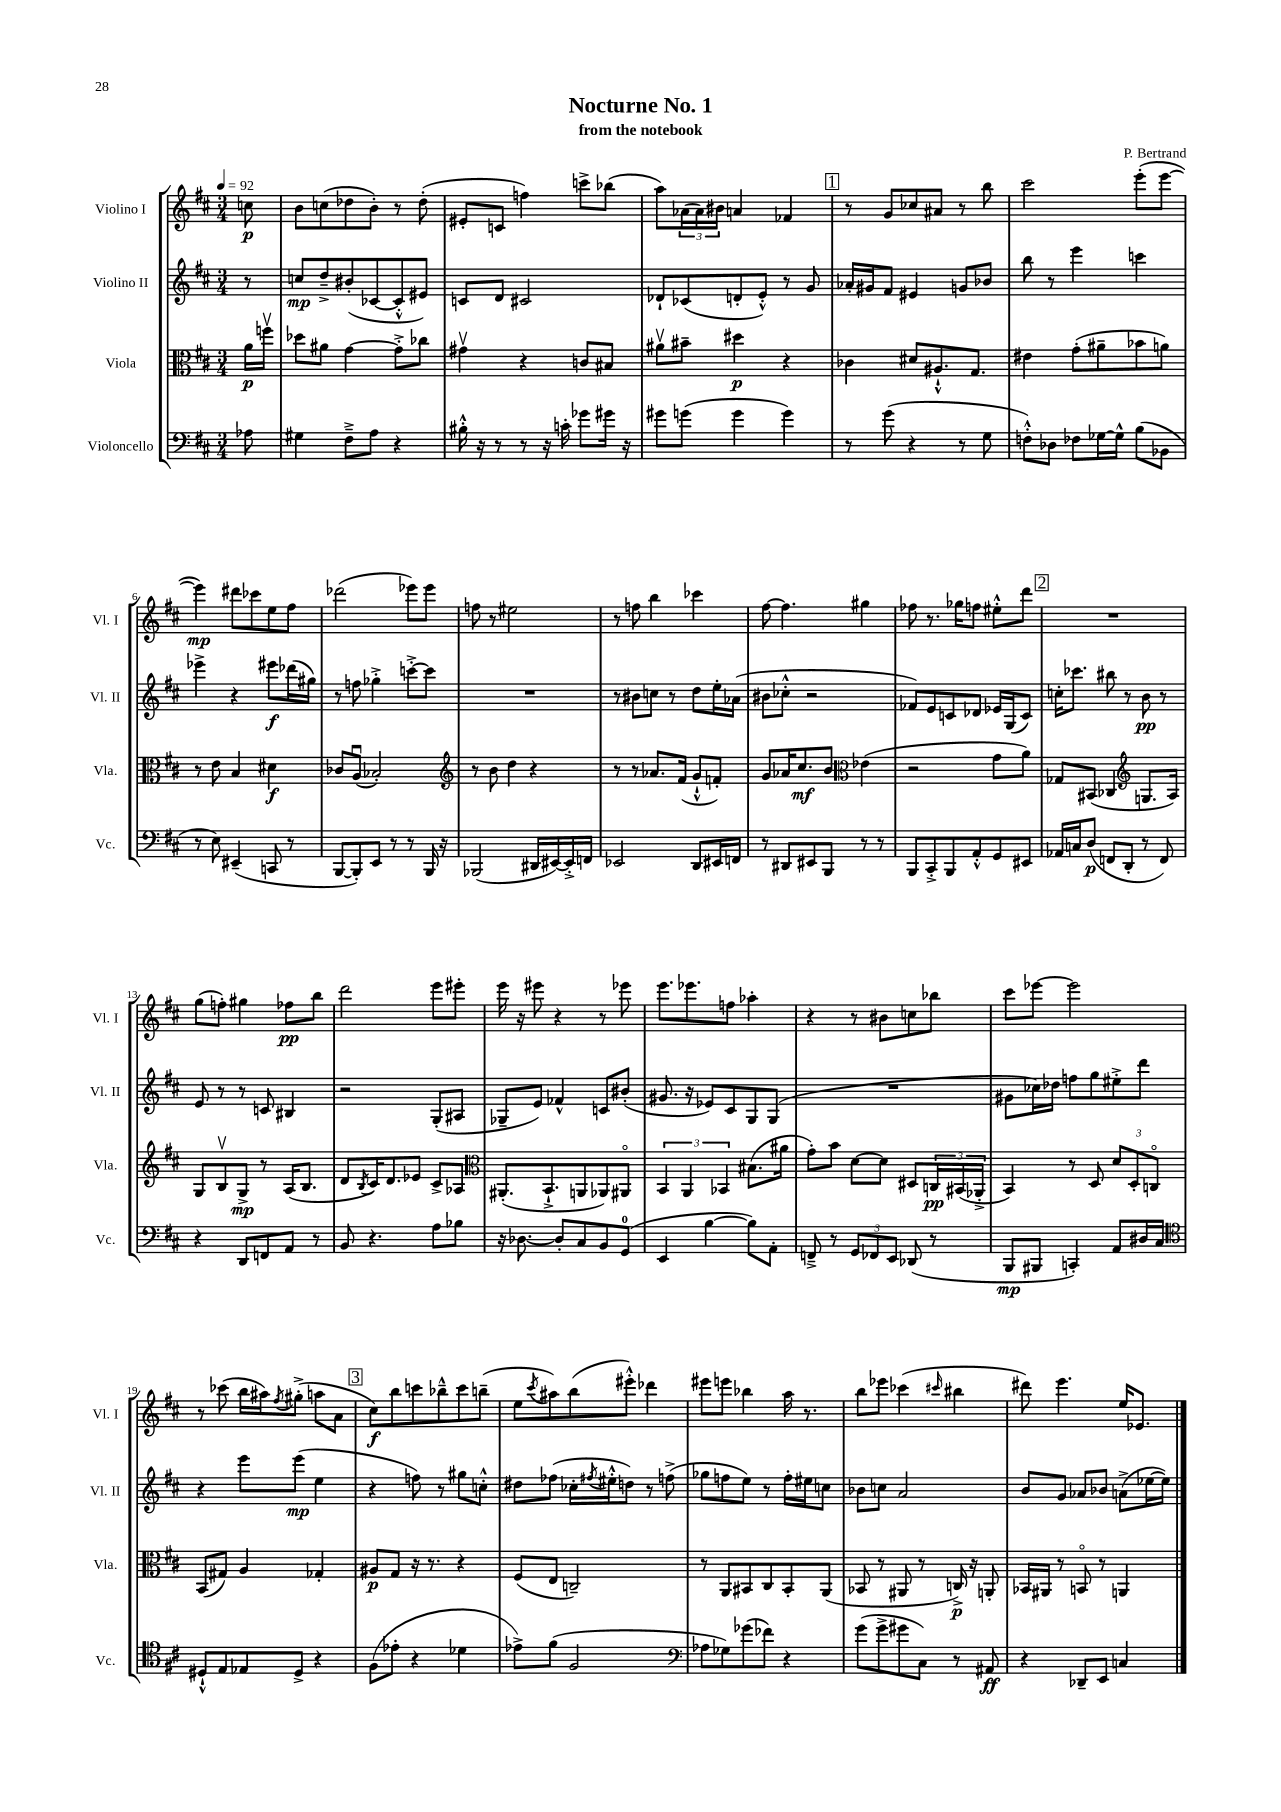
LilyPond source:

\header { title = "Nocturne No. 1" composer = "P. Bertrand" subtitle = "from the notebook" }
<<
\new StaffGroup <<
\new Staff = "s0" \with { instrumentName = "Violino I" shortInstrumentName = "Vl. I" } {
    \clef treble \key d \major \numericTimeSignature \time 3/4 \partial 8 \tempo 4 = 92
    c''8\p |
    b'8 c''8( des''8 b'8-.) r8 des''8-.( |
    eis'8-. c'8 f''4) c'''8-> bes''8( |
    a''8) \tuplet 3/2 { aes'16( aes'16) bis'16 } a'4 fes'4 |
    \mark \markup { \box "1" } r8 g'8 ces''8 ais'8 r8 b''8 |
    cis'''2 e'''8-.( e'''8~ |
    e'''4\mp) dis'''8 ces'''8 e''8 fis''8 |
    des'''2( ees'''8) ees'''8 |
    f''8 r8 eis''2 |
    r8 f''8 b''4 ces'''4 |
    fis''8~ fis''4. gis''4 |
    fes''8 r8. ges''16 f''8 eis''8-.-^ d'''8 |
    \mark \markup { \box "2" } R2. |
    g''8( f''8-.) gis''4 fes''8\pp b''8 |
    d'''2 e'''8 eis'''8-. |
    e'''16 r16 eis'''8 r4 r8 ees'''8 |
    e'''8. ees'''8. f''8 aes''4-. |
    r4 r8 bis'8 c''8 bes''8 |
    cis'''8 ees'''8~ ees'''2 |
    r8 ces'''8( b''16 ais''16) \acciaccatura { fis''8 } gis''8-.->( a''8 a'8 |
    \mark \markup { \box "3" } cis''8\f) b''8 c'''8 bes''8---^ c'''8 b''8--( |
    e''8 \acciaccatura { cis'''8 } ais''8) b''8( eis'''8-.-^) des'''4 |
    eis'''8 e'''8 bes''4 a''16 r8. |
    b''8 ees'''8 ces'''4( \grace { cis'''16 } bis''4 |
    dis'''8) e'''4. e''16 ees'8. \bar "|." |
}
\new Staff = "s1" \with { instrumentName = "Violino II" shortInstrumentName = "Vl. II" } {
    \clef treble \key d \major \numericTimeSignature \time 3/4 \partial 8
    r8 |
    c''8\mp d''8---> bis'8-.( ces'8~ ces'8-.-^ eis'8) |
    c'8 d'8 cis'2 |
    des'8-! ces'8( d'8-. e'8-.-^) r8 g'8 |
    \mark \markup { \box "1" } aes'16-. gis'16 fis'8 eis'4 g'8 bes'8 |
    b''8 r8 e'''4 c'''4 |
    ees'''4-> r4 eis'''8\f des'''16( gis''16) |
    r8 f''8 ges''4-.-> c'''8~-.-> c'''8 |
    R2. |
    r8 bis'8 c''8 r8 d''8 e''16-. aes'16( |
    bis'8 ces''8-.-^ r2 |
    fes'8) e'8 c'8 des'8 ees'16 g16( c'8) |
    \mark \markup { \box "2" } c''16-. ces'''8. bis''8 r8 b'8\pp r8 |
    e'8 r8 r8 c'8 bis4 |
    r2 g8-.( ais8 |
    ges8-- e'8) fes'4-^ c'8 bis'8-.( |
    gis'8. r16 ees'8) cis'8 g8 g8( |
    R2. |
    gis'8 ces''16) des''16 f''8 g''8 eis''8-.-> d'''8 |
    r4 e'''8 e'''8\mp( e''4 |
    \mark \markup { \box "3" } r4 f''8) r8 gis''8 c''8-.-^ |
    dis''8 fes''8( ces''16-. \acciaccatura { fis''8 } eis''16-.-^ d''8) r8 f''8->( |
    ges''8 f''8 e''8) r8 f''16-. eis''16 c''8 |
    bes'8 c''8 a'2 |
    b'8 g'8 aes'8 bes'8 a'8->( ees''16~ ees''16) \bar "|." |
}
\new Staff = "s2" \with { instrumentName = "Viola" shortInstrumentName = "Vla." } {
    \clef alto \key d \major \numericTimeSignature \time 3/4 \partial 8
    a'16\p f''16\upbow |
    des''8 ais'8 g'4~ g'8-.-> ces''8 |
    gis'4\upbow r4 c'8 bis8 |
    ais'8\upbow bis'8-- dis''4\p r4 |
    \mark \markup { \box "1" } ces'4 dis'8 ais8.-!-^ g8. |
    eis'4 g'8-.( ais'8-- bes'8 a'8) |
    r8 e'8 b4 dis'4\f |
    ces'8 a8\downbow( bes2-.) |
    \clef treble r8 b'8 d''4 r4 |
    r8 r8 aes'8. fis'16( g'8-!-^ f'8-.) |
    g'8 aes'16 cis''8.\mf b'8 \clef alto ees'4( |
    r2 g'8 a'8) |
    \mark \markup { \box "2" } ges8 bis,8( ces4 \clef treble g8. a16) |
    g8 b8\upbow g8->\mp r8 a16( b8. |
    d'8 \acciaccatura { b8 } cis'16) d'8. ees'8 cis'8-> aes8 |
    \clef alto ais,8.-.( b,8.-!-> a,8 aes,8) ais,8\flageolet |
    \tuplet 3/2 { b,4 a,4 bes,4 } bis8.( ais'16 |
    g'8-.) b'8 d'8~ d'8 dis8 \tuplet 3/2 { c16\pp bis,16( aes,16-.-> } |
    b,4) r8 d8 \tuplet 3/2 { d'8 d8-. c8\flageolet } |
    b,8( gis8) a4 ges4-. |
    \mark \markup { \box "3" } ais8\p g8 r16 r8. r4 |
    fis8( e8 c2--) |
    r8 a,8 bis,8 cis8 bis,8-. a,8( |
    bes,8 r8 ais,8 r8 c16->\p) r16 a,8-. |
    bes,16 ais,16 r8 b,8\flageolet r8 a,4 \bar "|." |
}
\new Staff = "s3" \with { instrumentName = "Violoncello" shortInstrumentName = "Vc." } {
    \clef bass \key d \major \numericTimeSignature \time 3/4 \partial 8
    aes8 |
    gis4 fis8---> a8 r4 |
    bis16-.-^ r16 r8 r8 r16 c'16-. ges'8 gis'16 r16 |
    gis'8 g'8( g'4 g'4) |
    \mark \markup { \box "1" } r8 g'8( r4 r8 g8 |
    f8-.-^) des8 fes8 ges16~ ges16-^ b8( bes,8 |
    r8 e8) eis,4--( c,8 r8 |
    b,,8~ b,,8-.) e,8 r8 r8 b,,16 r16 |
    bes,,2( dis,16 eis,16~) eis,16-.-> f,16 |
    ees,2 d,8 eis,16 f,16 |
    r8 dis,8 eis,8 b,,8 r8 r8 |
    b,,8 cis,8-.-> b,,8 a,8-.-^ g,8 eis,8 |
    \mark \markup { \box "2" } aes,16 c16 d8\p( f,8 d,8-. r8 f,8) |
    r4 d,8 f,8 a,8 r8 |
    b,8 r4. a8 bes8 |
    r16 des8.~ des8-. cis8 b,8 g,8-0( |
    e,4 b4~ b8) a,8-. |
    f,8---> r8 \tuplet 3/2 { g,8 fes,8 e,8 } des,8( r8 |
    b,,8\mp bis,,8 c,4-.) a,8 dis16 cis16 |
    \clef tenor dis8-!-^ e8 ees8 dis8-> r4 |
    \mark \markup { \box "3" } fis8( ees'8-. r4 des'4 |
    ees'8->) fis'8( fis2 |
    \clef bass aes8 ges8) ges'8( fes'8) r4 |
    g'8( g'8-> gis'8 cis8) r8 ais,8\ff |
    r4 des,8-- e,8 c4 \bar "|." |
}
>>
>>
